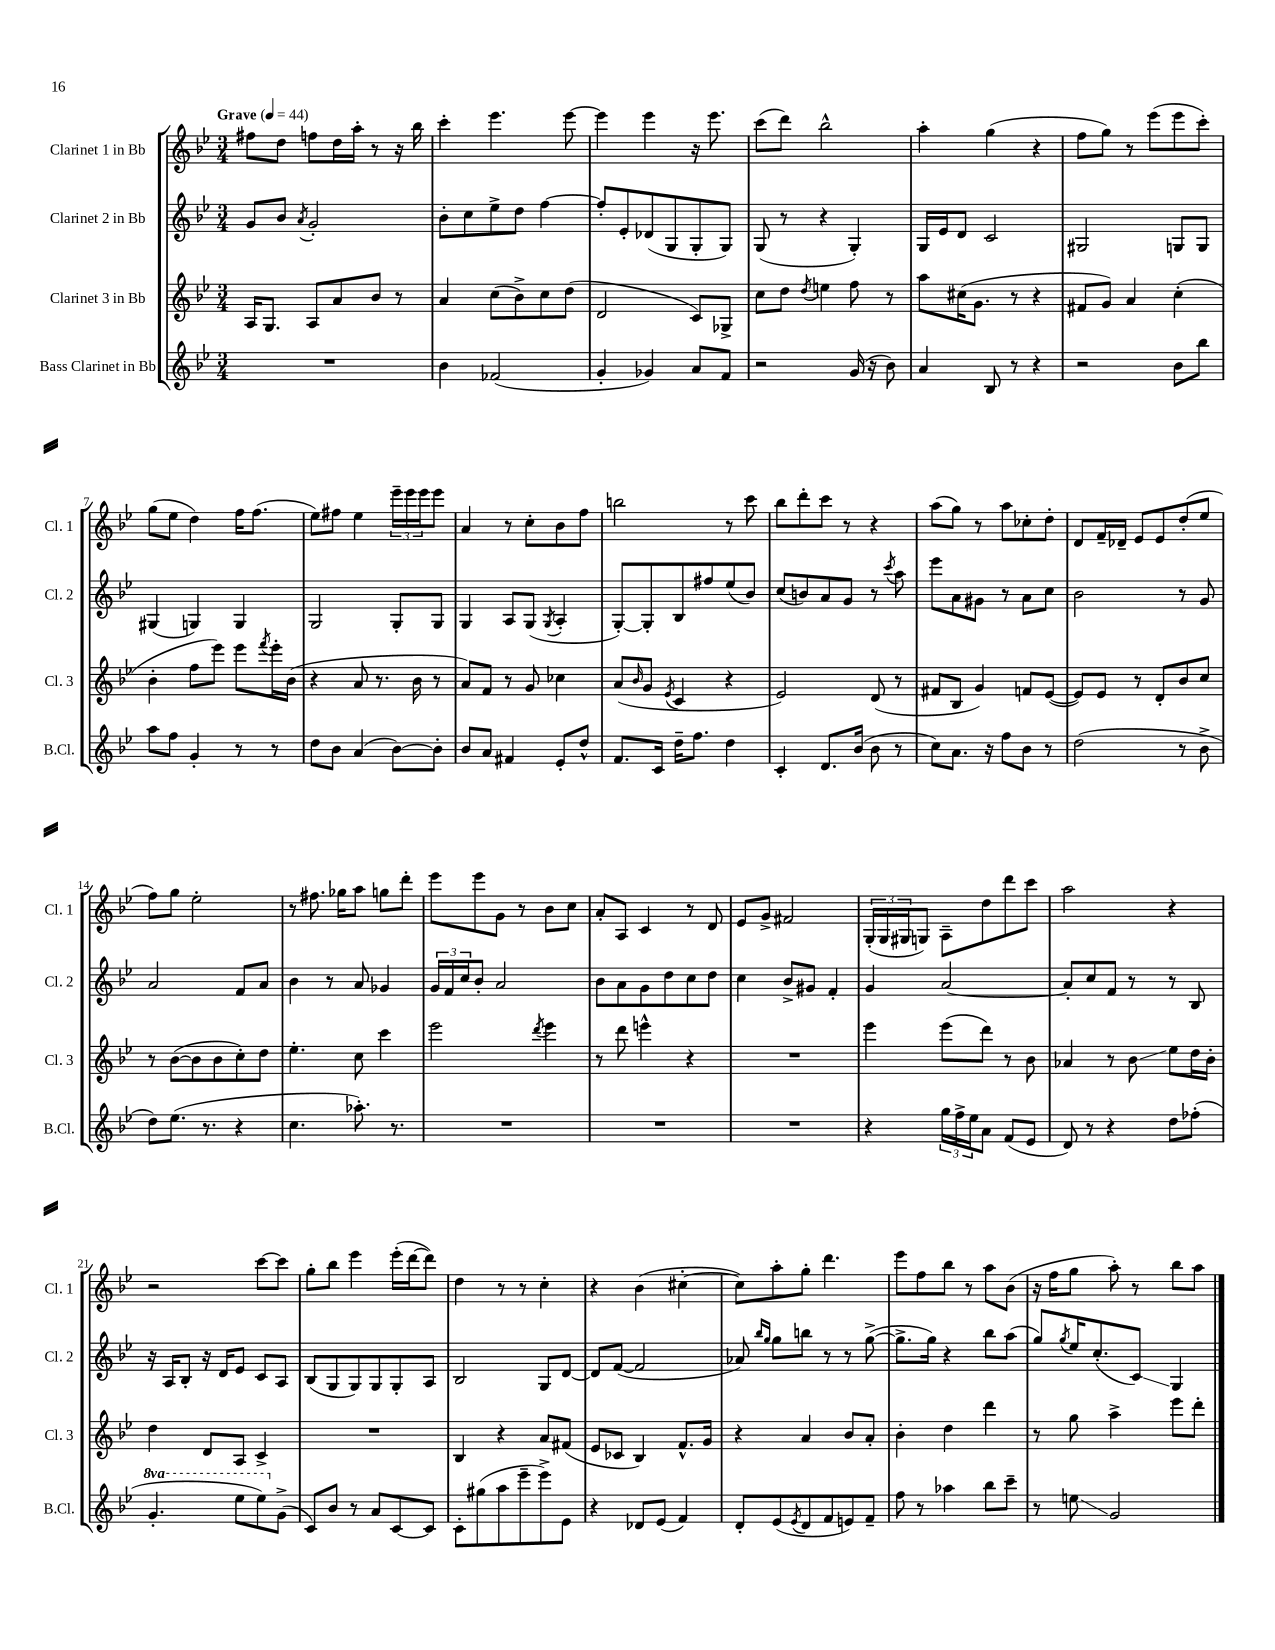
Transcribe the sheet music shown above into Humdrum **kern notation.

**kern	**kern	**kern	**kern
*staff4	*staff3	*staff2	*staff1
*clefG2	*clefG2	*clefG2	*clefG2
*k[b-e-]	*k[b-e-]	*k[b-e-]	*k[b-e-]
*M3/4	*M3/4	*M3/4	*M3/4
*MM44	*MM44	*MM44	*MM44
2.r	16A/LK	8g/L	8ff#\L
.	8.G/J	.	.
.	.	8b-/J	8dd\J
.	.	8qa/	.
.	8A/L	2g'/	8ff\L
.	8a/	.	16dd\L
.	.	.	16aa'\JJ
.	8b-/J	.	8r
.	8r	.	16r
.	.	.	16bb-\
=	=	=	=
4b-\	4a/	8b-'\L	4ccc'\
.	.	8cc\	.
(2f-/	(8cc\L	8ee-^\	4.eee-\
.	8b-^\)	8dd\J	.
.	8cc\	[4ff\	.
.	(8dd\J	.	[8eee-\
=	=	=	=
4g'/	2d/	8ff'/]L	4eee-\]
.	.	8e-'/	.
4g-/)	.	(8d-/	4eee-\
.	.	8G/	.
8a/L	8c/L)	8G'/	16r
.	.	.	8.eee-\
8f/J	8G-^/J	8G/J)	.
=	=	=	=
2r	8cc\L	(8G/	(8ccc\L
.	8dd\J	8r	8ddd\J)
.	8qdd/	.	.
.	4ee\	4r	2bb-^^\
(16g/	8ff\	4G'/)	.
16r	.	.	.
8b-\)	8r	.	.
=	=	=	=
4a/	8aa\L	16G/LL	4aa'\
.	.	16e-/J	.
.	(16cc#\K	8d/J	.
.	8.g\J	.	.
8B-/	.	2c/	(4gg\
8r	8r	.	.
4r	4r	.	4r
=	=	=	=
2r	8f#/L	2G#/	8ff\L
.	8g/J)	.	8gg\J)
.	4a/	.	8r
.	.	.	(8eee-\L
8b-\L	(4cc'\	8G/L	8eee-\
8bb-\J	.	8G/J	8ccc'\J)
=	=	=	=
8aa\L	4b-'\	(4G#/	(8gg\L
8ff\J	.	.	8ee-\J
4g'/	8ff\L	4G/)	4dd\)
.	8eee-\J)	.	.
8r	8eee-\L	4G/	16ff\LK
.	.	.	(8.ff\J
.	8qfff/	.	.
8r	16eee-'\L	.	.
.	(16b-\JJ	.	.
=	=	=	=
8dd\L	4r	2G/	8ee-\L)
8b-\J	.	.	8ff#\J
(4a/	8a/	.	4ee-\
.	8.r	.	.
[8b-\L)	.	8G'/L	24eee-~\LL
.	.	.	24eee-\
.	16b-\	.	.
.	.	.	24eee-\J
8b-'\]J	8r	8G/J	8eee-\J
=	=	=	=
8b-/L	8a/L)	4G/	4a/
8a/J	8f/J	.	.
4f#/	8r	8A/L	8r
.	8g/	(8G/J	8cc'\L
.	.	8qG/	.
8e-'/L	4cc-\	4A'/	8b-\
8dd^^/J	.	.	8ff\J
=	=	=	=
8.f/L	(8a/L	[8G'/L)	2bb\
.	16qqb-/	.	.
.	8g/J	8G'/]	.
16c/Jk	.	.	.
.	8qe-/	.	.
16dd~\LK	4c/	8B-/	.
8.ff\J	.	.	.
.	.	8ff#/	.
4dd\	4r	(8ee-/	8r
.	.	8b-/J)	8ccc\
=	=	=	=
4c'/	2e-/)	(8cc/L	8bb-\L
.	.	8b/)	8ddd'\
8.d/L	.	8a/	8ccc\J
.	.	8g/J	8r
(16b-/Jk	.	.	.
8b-\	(8d/	8r	4r
.	.	8qccc/	.
8r	8r	8aa\	.
=	=	=	=
8cc\L)	8f#/L	8eee-\L	(8aa\L
8.a\J	8B-/J	8a\	8gg\J)
.	4g/)	8g#\J	8r
16r	.	.	.
8ff\L	.	8r	8aa\L
8b-\J	8f/L	8a\L	8cc-'\
8r	([8e-/J	8cc\J	8dd'\J
=	=	=	=
(2dd\	8e-/]L)	2b-\	8d/L
.	8e-/J	.	16f~/L
.	.	.	16d-~/JJ
.	8r	.	8e-/L
.	8d'/L	.	8e-/
8r	8b-/	8r	(8dd'/
8b-^\	8cc/J	8g/	8ee-/J
=	=	=	=
8dd\L)	8r	2a/	8ff\L)
(8.ee-\J	([8b-\L	.	8gg\J
.	8b-\]	.	2ee-'\
8.r	.	.	.
.	8b-\	.	.
4r	8cc'\)	8f/L	.
.	8dd\J	8a/J	.
=	=	=	=
4.cc\	4.ee-'\	4b-\	8r
.	.	.	8.ff#\
.	.	8r	.
.	.	.	16gg-\LK
8.aa-'\)	8cc\	8a/	8aa\J
.	4ccc\	4g-/	8gg\L
8.r	.	.	.
.	.	.	8ddd'\J
=	=	=	=
2.r	2eee-\	24g/LL	8eee-\L
.	.	24f/	.
.	.	24cc/J	.
.	.	8b-'/J	8eee-\
.	.	2a/	8g\J
.	.	.	8r
.	8qddd/	.	.
.	4eee-\	.	8b-\L
.	.	.	8cc\J
=	=	=	=
2.r	8r	8b-\L	8a'/L
.	8ddd\	8a\	8A/J
.	4eee^^\	8g\	4c/
.	.	8dd\	.
.	4r	8cc\	8r
.	.	8dd\J	8d/
=	=	=	=
2.r	2.r	4cc\	8e-/L
.	.	.	8g^/J
.	.	8b-^/L	2f#/
.	.	8g#/J	.
.	.	4f'/	.
=	=	=	=
4r	4eee-\	4g/	(24G'/LL
.	.	.	24G/
.	.	.	24G#/J
.	.	.	8G/J)
24gg\LL	(8eee-\L	[2a/	8A~\L
24ff^\	.	.	.
24ee-\J	.	.	.
8a\J	8ddd\J)	.	8dd\
(8f/L	8r	.	8ddd\
8e-/J	8b-\	.	8ccc\J
=	=	=	=
8d/)	4a-/	8a'/]L	2aa\
8r	.	8cc/	.
4r	8r	8f/J	.
.	8b-\	8r	.
8dd\L	8ee-\L	8r	4r
(8ff-'\J	16dd\L	8B-/	.
.	16b-'\JJ	.	.
=	=	=	=
4.gg'/	4dd\	16r	2r
.	.	16A/LK	.
.	.	8B-'/J	.
.	8d/L	16r	.
.	.	16d/LK	.
8eee-\L	8A/J	8e-/J	.
8eee-\)	4c^/	8c/L	[8ccc\L
(8g^\J	.	8A/J	8ccc\]J
=	=	=	=
8c/L)	2.r	(8B-/L	8gg'\L
8b-/J	.	8G/	8bb-\J
8r	.	8G/)	4eee-\
8a/L	.	8G/	.
[8c/	.	8G'/	(16eee-'\LL
.	.	.	[16ddd\J
8c/]J	.	8A/J	8ddd\]J)
=	=	=	=
8c'\L	4B-/	2B-/	4dd\
(8gg#\	.	.	.
8aa\	4r	.	8r
8eee-~\	.	.	8r
8eee-^\)	8a/L	8G/L	4cc'\
8e-\J	(8f#/J	[8d/J	.
=	=	=	=
4r	8e-/L	8d/]L	4r
.	8c-/J	([8f/J	.
8d-/L	4B-/)	2f/]	(4b-\
(8e-/J	.	.	.
4f/)	8.f^^/L	.	[4cc#'\
.	16g/Jk	.	.
=	=	=	=
8d'/L	4r	8a-/)	8cc#\]L)
.	.	16qqbb-/LL	.
.	.	16qqgg/JJ	.
(8e-/	.	8gg\L	8aa'\
8qe-/	.	.	.
8d/	4a/	8bb\J	8gg'\J
8f/	.	8r	4.ddd\
8e/)	8b-/L	8r	.
8f~/J	8a'/J	([8gg^\	.
=	=	=	=
8ff\	4b-'\	8.gg^\]L	8eee-\L
8r	.	.	8ff\
.	.	16gg\Jk)	.
4aa-\	4dd\	4r	8bb-\J
.	.	.	8r
8bb-\L	4ddd\	8bb-\L	8aa\L
8ccc~\J	.	(8aa\J	(8b-\J
=	=	=	=
8r	8r	8gg/L)	16r
.	.	.	16ff\LK
.	.	8qgg/	.
8ee\	8gg\	16ee-/K	8gg\J
.	.	(8.cc'/	.
2g/	4aa^\	.	8aa'\)
.	.	8c/J)	8r
.	8eee-\L	4G/	8bb-\L
.	8ddd'\J	.	8aa\J
==	==	==	==
*-	*-	*-	*-
